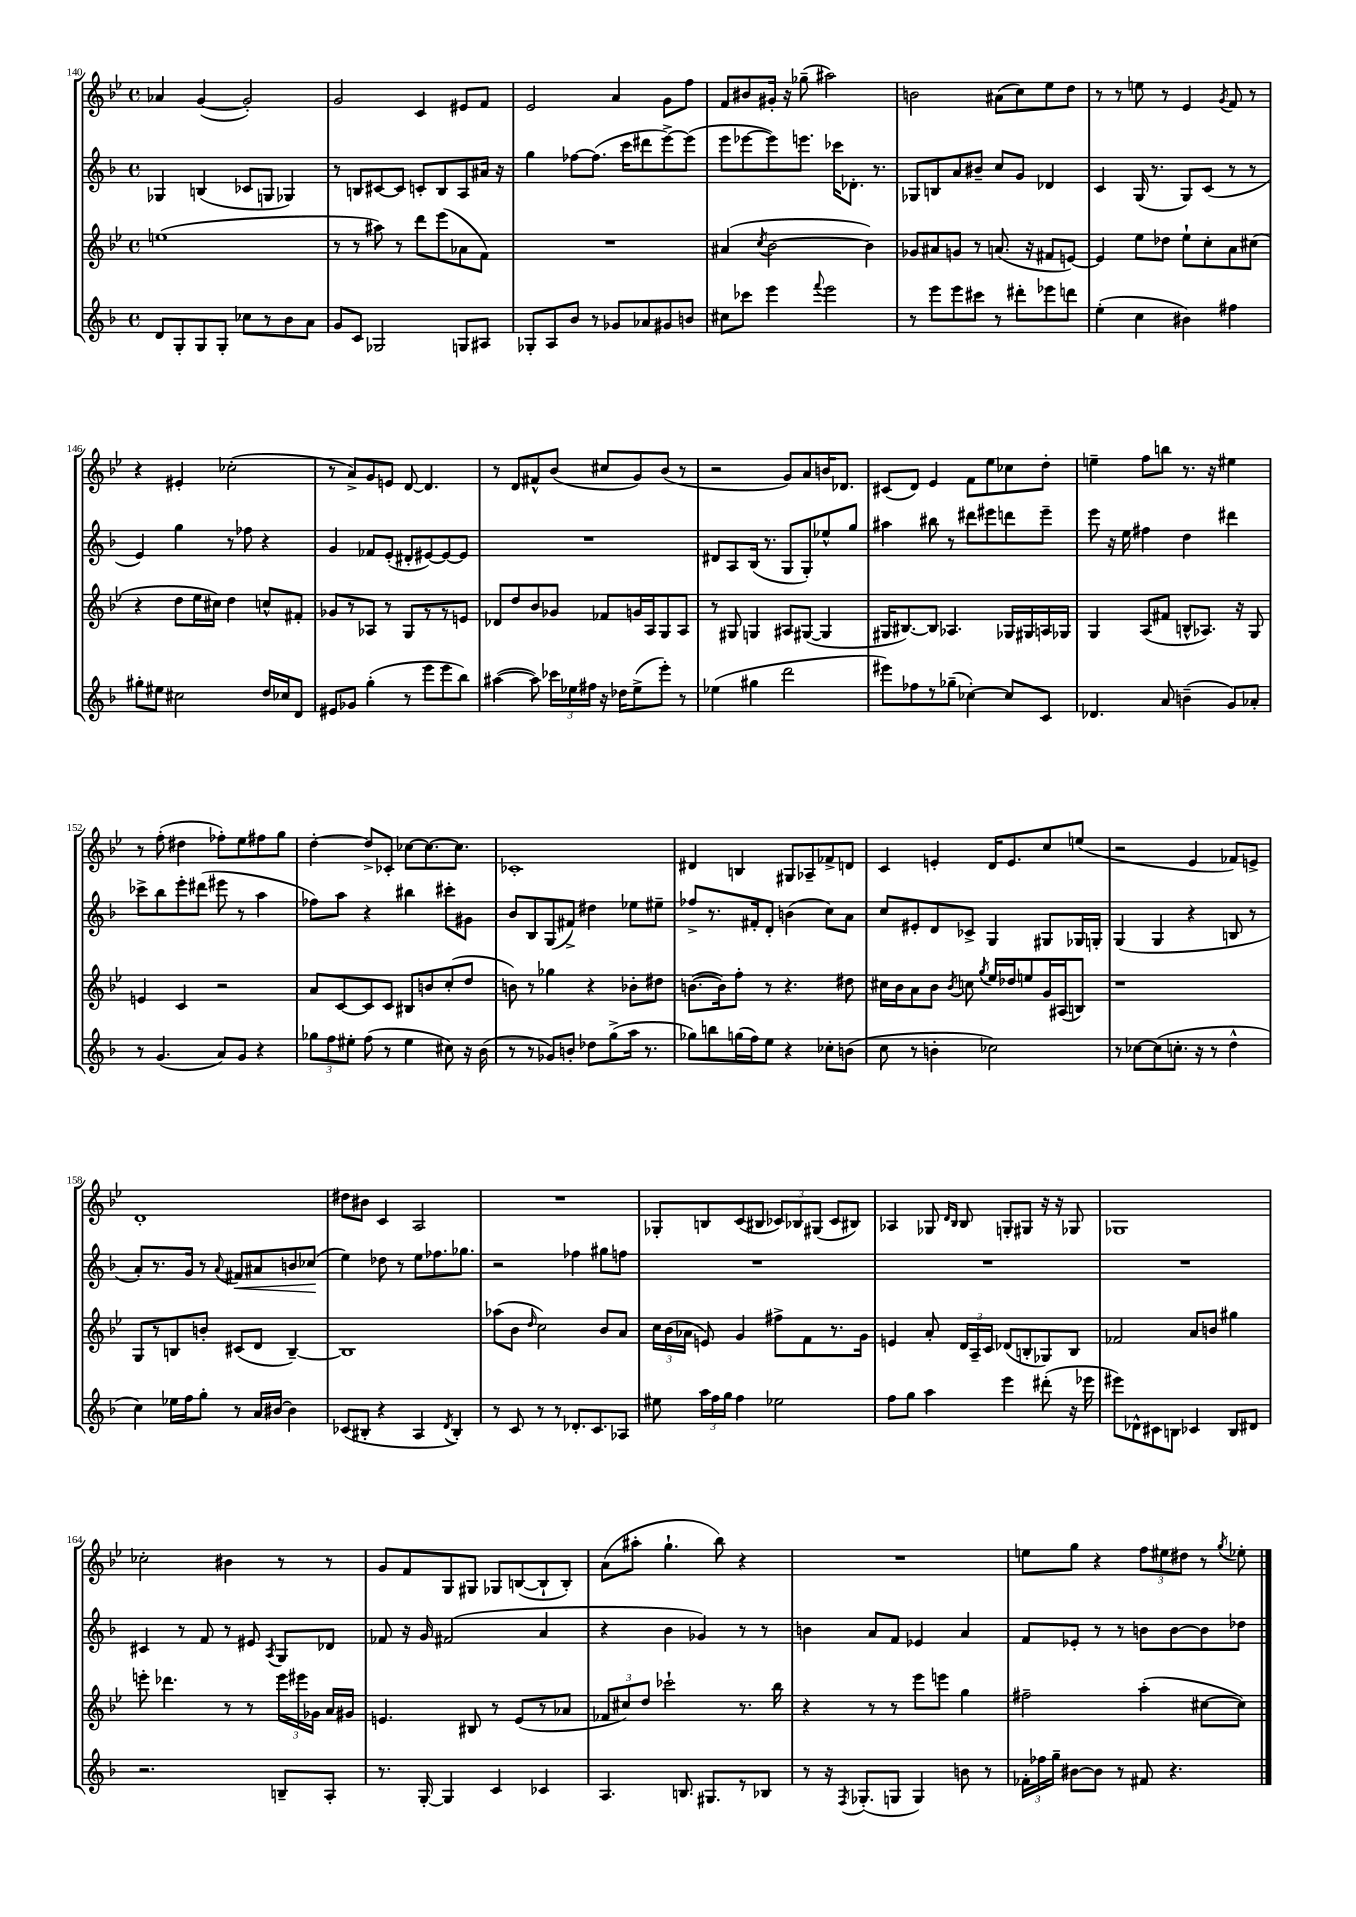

**kern	**kern	**kern	**kern
*staff4	*staff3	*staff2	*staff1
*clefG2	*clefG2	*clefG2	*clefG2
*k[b-]	*k[b-e-]	*k[b-]	*k[b-e-]
*M4/4	*M4/4	*M4/4	*M4/4
*met(c)	*met(c)	*met(c)	*met(c)
8d/L	(1ee	4G-/	4a-/
8G'/	.	.	.
8G/	.	(4B/	([4g/
8G'/J	.	.	.
8cc-\L	.	8c-/L	2g'/])
8r	.	8G/J	.
8b-\	.	4G-/)	.
8a\J	.	.	.
=	=	=	=
8g/L	8r	8r	2g/
8c/J	8r	8B/L	.
2G-/	8aa#\)	[8c#/	.
.	8r	8c#/]J	.
.	8ddd\L	8c'/L	4c/
.	(8eee-\	8B/	.
8G/L	8a-\	8A/	8e#/L
8A#/J	8f\J)	16a#/Jk	8f/J
.	.	16r	.
=	=	=	=
8G-'/L	1r	4gg\	2e-/
8A/	.	.	.
8b-/J	.	[8ff-\L	.
8r	.	(8.ff-\]J	.
8g-/L	.	.	4a/
.	.	16ccc\LK	.
8a-/	.	8ddd#\	.
8g#/	.	[8eee^\)	8g\L
8b/J	.	(8eee\]J	8ff\J
=	=	=	=
8cc#\L	(4a#/	8eee\L	8f/L
8ccc-\J	.	[8eee-\	8b#/
.	8qcc/	.	.
4eee\	[2b-\	8eee-\])	16g#'/Jk
.	.	.	16r
.	.	8.eee\J	(8gg-~\
8qqfff/	.	.	.
2eee\	.	.	2aa#\)
.	.	16ccc-\LK	.
.	.	8.d-'\J	.
.	4b-\])	.	.
.	.	8.r	.
=	=	=	=
8r	8g-/L	8G-/L	2b\
8eee\L	8a#/	8B/	.
8eee\	8g/J	8a/	.
8ccc#\J	8r	8b#~/J	.
8r	(8.a/	8cc/L	(8a#\L
8ddd#'\L	.	8g/J	8cc\)
.	16r	.	.
8eee-\	8f#/L	4d-/	8ee-\
8ddd\J	[8e/J)	.	8dd\J
=	=	=	=
(4ee'\	4e/]	4c/	8r
.	.	.	8r
4cc\	8ee-\L	(16G/	8ee\
.	.	8.r	.
.	8dd-\J	.	8r
4b#\)	8ee-`\L	8G/L)	4e-/
.	8cc'\	(8c/J	.
.	.	.	8qg/
4ff#\	8a\	8r	8f/
.	(8cc#\J	8r	8r
=	=	=	=
8gg#'\L	4r	4e/)	4r
8ee#\J	.	.	.
2cc#\	8dd\L	4gg\	4e#'/
.	16ee-\L	.	.
.	16cc#\JJ)	.	.
.	4dd\	8r	(2cc-'\
.	.	8ff-\	.
16dd/LL	8cc^^/L	4r	.
16cc-/J	.	.	.
8d/J	8f#'/J	.	.
=	=	=	=
8e#/L	8g-/L	4g/	8r
8g-/J	8r	.	8a^/L)
(4gg'\	8A-/J	8f-/L	8g/
.	8r	(8e'/J	8e/J
8r	8G/L	8d#'/L	[8d/
8eee\L	8r	[8e#/)	4.d/]
8eee\	8r	8e#/_	.
8bb-\J)	8e/J	8e#/]J	.
=	=	=	=
([4aa#\	8d-/L	1r	8r
.	8dd/	.	8d/L
8aa#\])	8b-/	.	8f#^^/
24ccc-\LL	8g-/J	.	(8b-/J
24ee-\	.	.	.
24ff#\JJ	.	.	.
16r	8f-/L	.	8cc#/L
16dd-\LK	.	.	.
(8ee-^\	16g/L	.	8g/)
.	16A/J	.	.
8eee'\J)	8G/	.	(8b-/J
8r	8A/J	.	8r
=	=	=	=
(4ee-\	8r	8d#/L	2r
.	8G#/	8A/	.
4gg#\	4G/	(16B-/Jk	.
.	.	8.r	.
2ddd\	8A#/L	8G/L	8g/L)
.	([8G#/J	8G'/)	8a/
.	4G#/]	8ee-^^/	16b/K
.	.	.	8.d-/J
.	.	8gg/J	.
=	=	=	=
8eee#\L)	16G#/LK	4aa#\	(8c#/L
.	[8.B#/)	.	.
8ff-\	.	.	8d/J)
8r	8B#/]J	8bb#\	4e-/
(8gg-~\J	4.A-/	8r	.
[4cc-'\)	.	8ddd#\L	8f\L
.	.	8eee#\	8ee-\
8cc-/]L	16G-/LL	8ddd\	8cc-\
.	16G#/	.	.
8c/J	16A/	8eee#~\J	8dd'\J
.	16G-/JJ	.	.
=	=	=	=
4.d-/	4G/	8eee\	4ee~\
.	.	16r	.
.	.	16ee\	.
.	(8A/L	4ff#\	8ff\L
8a/	8f#/J	.	8bb\J
(4b~\	8B^^/L	4dd\	8.r
.	8.A-/J)	.	.
.	.	.	16r
8g/L)	.	4ddd#\	4ee#\
.	16r	.	.
8a-'/J	8G/	.	.
=	=	=	=
8r	4e/	8ccc-^\L	8r
(4.g/	.	8bb-\	(8ff'\
.	4c/	8eee'\	4dd#\
.	.	(8ddd#\J	.
8a/L)	2r	8eee#\	8ff-'\L)
8g/J	.	8r	8ee-\
4r	.	4aa\	8ff#\
.	.	.	8gg\J
=	=	=	=
12gg-\L	8a/L	8ff-\L)	[4dd'\
12ff\	.	.	.
.	[8c/	8aa\J	.
12ee#'\J	.	.	.
(8ff\	8c/]	4r	8dd^/]L
8r	8c/J	.	8c-'/J
4ee#\	8B#/L	4bb#\	[8cc-\L
.	8b/	.	8.cc-\_
8cc#\)	(8cc'/	8ccc#'\L	.
.	.	.	8.cc-\]J
16r	8dd/J	8g#\J	.
(16b-\	.	.	.
=	=	=	=
8r	8b\)	8b-/L	1c-'
8r	8r	8B-/	.
8g-/L)	4gg-\	(8G/	.
8b'/J	.	8f#^/J)	.
8dd-\L	4r	4dd#\	.
(8gg^\	.	.	.
16aa\Jk	8b-'\L	8ee-\L	.
8.r	.	.	.
.	8dd#\J	8ee#~\J	.
=	=	=	=
8gg-\L)	([8.b\L	8ff-^/L	4d#/
8bb\	.	8.r	.
.	16b\]k)	.	.
(16gg\L	8ff'\J	.	4B/
16ff\J)	.	16f#'/k	.
8ee\J	8r	8d'/J	.
4r	4.r	(4b\	8G#/L
.	.	.	8A-~/
8cc-'\L	.	8cc\L)	8f-^/
(8b\J	8dd#\	8a\J	8d/J
=	=	=	=
8cc\	16cc#\LL	8cc/L	4c/
.	16b-\J	.	.
8r	8a\	8e#'/	.
4b'\	8b-\J	8d/	4e'/
.	8qb-/	.	.
.	8cc\	8c-^/J	.
.	8qgg/	.	.
2cc-\)	16ee-/LL	4G/	16d/LK
.	16dd-/J	.	8.e/
.	8ee/	.	.
.	16g/L	8G#/L	8cc/
.	(16A#/J	.	.
.	8B/J)	16G-/L	(8ee/J
.	.	16G'/JJ	.
=	=	=	=
8r	1r	(4G/	2r
[8cc-\L	.	.	.
(8cc-\]	.	4G/	.
8.cc'\J	.	.	.
.	.	4r	4e-/
16r	.	.	.
8r	.	.	.
4dd^^\	.	8B/	8f-/L)
.	.	8r	8e^/J
=	=	=	=
4cc\)	8G/L	8a'/L)	1d'
.	8r	8.r	.
16ee-\LL	8B/	.	.
16ff\J	.	16g/Jk	.
8gg'\J	8b'/J	8r	.
.	.	8qqa/	.
8r	(8c#/L	8f#/L	.
16a/LL	8d/J	8a#/	.
[16b#/JJ	.	.	.
4b#\]	[4B~/)	8b/	.
.	.	(8cc-/J	.
=	=	=	=
(8c-/L	1B]	4ee\)	8dd#\L
8B#'/J	.	.	8b#\J
4r	.	8dd-\	4c/
.	.	8r	.
4A/	.	8ee\L	2A/
.	.	8.ff-\	.
8qd/	.	.	.
4B#'/)	.	.	.
.	.	8.gg-\J	.
=	=	=	=
8r	(8aa-\L	2r	1r
8c/	8b-\J	.	.
.	16qqdd/	.	.
8r	2cc\)	.	.
8r	.	.	.
8.d-'/L	.	4ff-\	.
8.c/	.	.	.
.	8b-/L	8gg#\L	.
8A-/J	8a/J	8ff\J	.
=	=	=	=
8ee#\	24cc\LL	1r	8G-'/L
.	(24b-\	.	.
.	24a-\JJ	.	.
24aa\LL	8e/)	.	8B/
24ff\	.	.	.
24gg\JJ	.	.	.
4ff\	4g/	.	(8c/
.	.	.	8B#/J
2ee-\	8ff#^\L	.	12c-/L)
.	.	.	12B-/
.	8f\	.	.
.	.	.	(12G#/J
.	8.r	.	8c-/L
.	.	.	8B#/J)
.	16g\Jk	.	.
=	=	=	=
8ff\L	4e/	1r	4A-/
8gg\J	.	.	.
4aa\	8a'/	.	8G-/
.	.	.	16qqd/LL
.	.	.	16qqB-/JJ
.	24d/LL	.	8B-/
.	24A~/	.	.
.	24c/JJ	.	.
4eee\	(8d-/L	.	8G'/L
.	8B'/	.	8G#/J
(8ddd#'\	8G-/)	.	16r
.	.	.	16r
16r	8B/J	.	8G-/
16eee-\	.	.	.
=	=	=	=
8eee#\L)	2f-/	1r	1G-
8d-^^\	.	.	.
8c#\	.	.	.
8B\J	.	.	.
4c-/	8a/L	.	.
.	8b/J	.	.
8B/L	4gg#\	.	.
8d#/J	.	.	.
=	=	=	=
2.r	8eee'\	4c#/	2cc-'\
.	4.ddd-\	.	.
.	.	8r	.
.	.	8f/	.
.	8r	8r	4b#\
.	8r	8e#/	.
.	.	8qA/	.
8B~/L	24eee\LL	8G/L	8r
.	24eee#\	.	.
.	24g-\JJ	.	.
8A'/J	16a/LL	8d-/J	8r
.	16g#/JJ	.	.
=	=	=	=
8.r	4.e/	8f-/	8g/L
.	.	16r	8f/
[16G'/	.	16g/	.
4G/]	.	(2f#/	8G/
.	8B#/	.	8G#/J
4c/	8r	.	8G-/L
.	(8e/L	.	([8B/
4c-/	8r	4a/	8B`/]
.	8a-/J	.	8B'/J)
=	=	=	=
4.A/	12f-/L	4r	(8a\L
.	12cc#/)	.	.
.	.	.	8aa#'\J
.	12dd/J	.	.
.	2ccc-`\	4b-\	4.gg`\
8.B/	.	.	.
.	.	4g-/)	.
8.G#/L	.	.	.
.	.	.	8bb-\)
8r	8.r	8r	4r
8B-/J	.	8r	.
.	16bb-\	.	.
=	=	=	=
8r	4r	4b\	1r
16r	.	.	.
8qF/	.	.	.
(8.G-'/L	.	.	.
.	8r	8a/L	.
8G/J	8r	8f/J	.
4G/)	8eee-\L	4e-/	.
.	8eee\J	.	.
8b\	4gg\	4a/	.
8r	.	.	.
=	=	=	=
24f-'\LL	2ff#~\	8f/L	8ee\L
24ff-\	.	.	.
24gg~\JJ	.	.	.
[8b#\L	.	8e-'/J	8gg\J
8b#\]J	.	8r	4r
8r	.	8r	.
8f#/	(4aa'\	8b\L	12ff\L
.	.	.	12ee#\
4.r	.	[8b\	.
.	.	.	12dd#\J
.	[8cc#\L	8b\]	8r
.	.	.	8qgg/
.	8cc#\]J)	8dd-\J	8ee-'\
==	==	==	==
*-	*-	*-	*-
